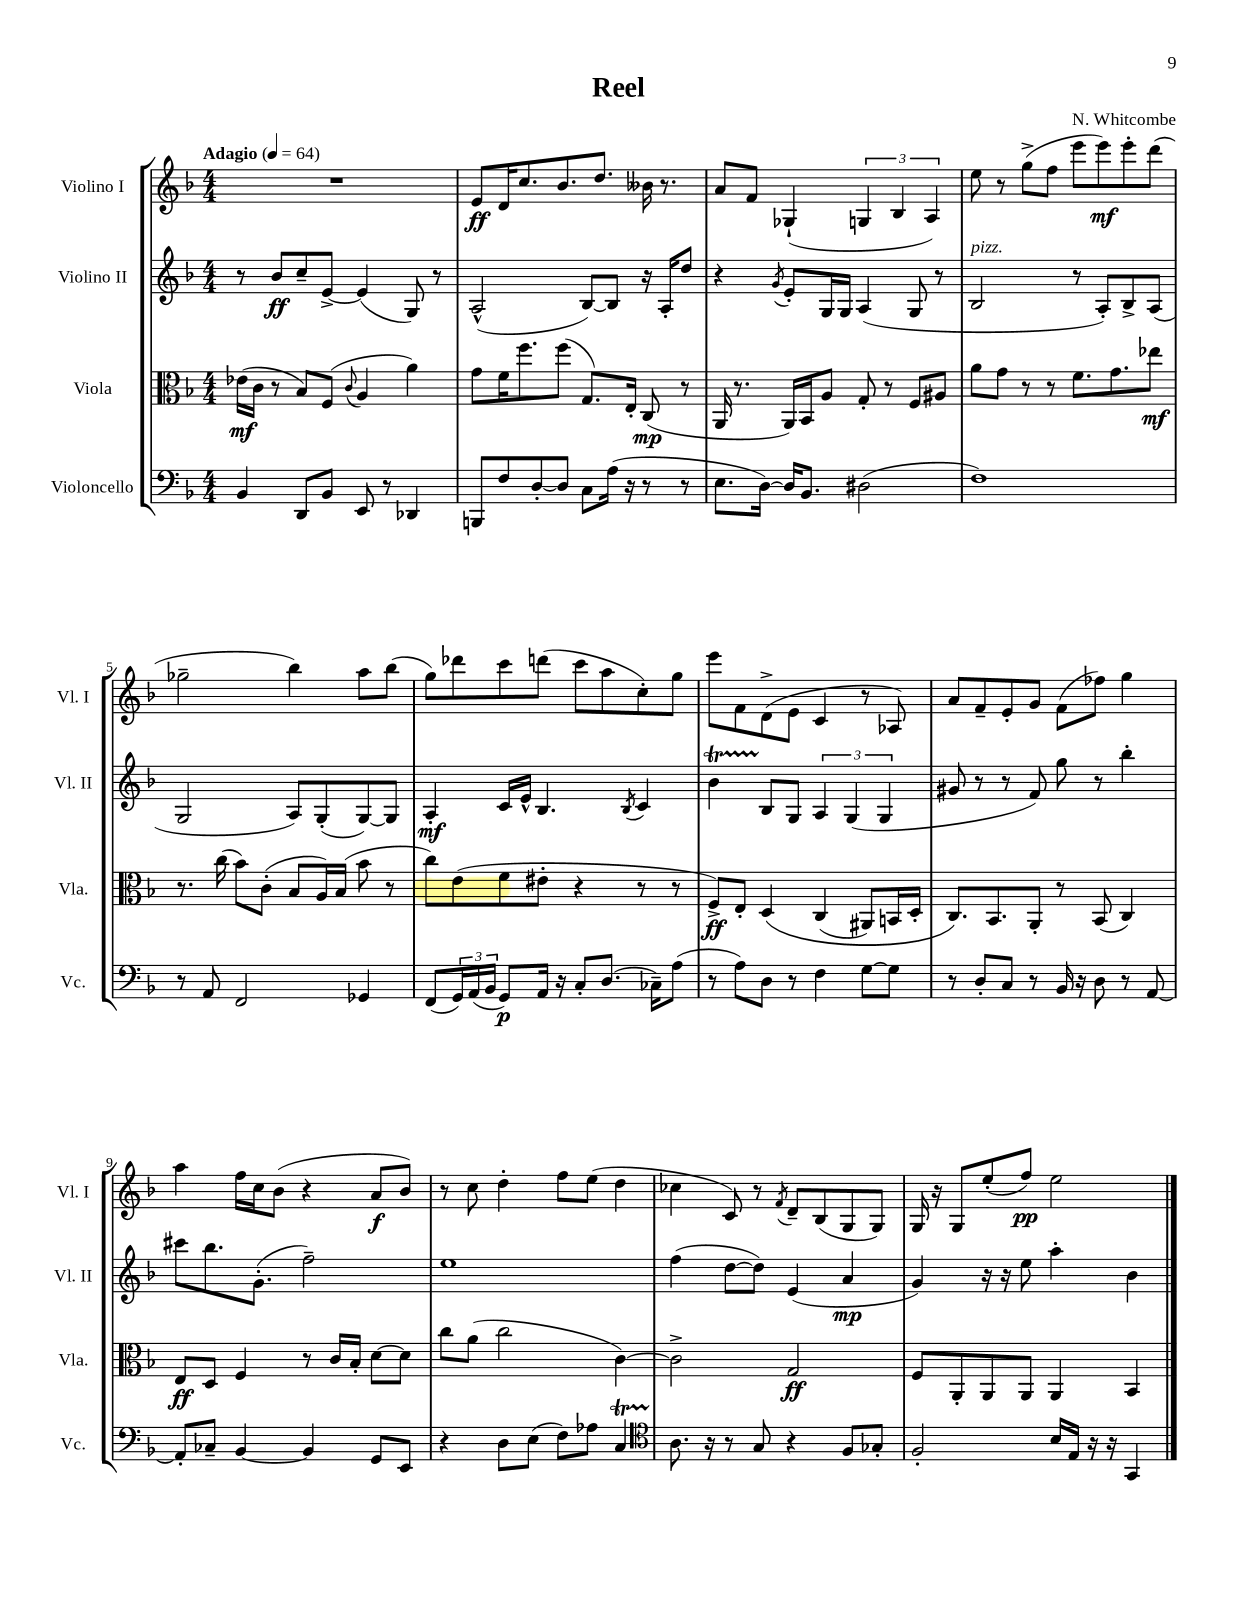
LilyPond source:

\header { title = "Reel" composer = "N. Whitcombe" }
<<
\new StaffGroup <<
\new Staff = "s0" \with { instrumentName = "Violino I" shortInstrumentName = "Vl. I" } {
    \clef treble \key f \major \numericTimeSignature \time 4/4 \tempo "Adagio" 4 = 64
    R1 |
    e'8\ff d'16 c''8. bes'8. d''8. beses'16 r8. |
    a'8 f'8 ges4-!( \tuplet 3/2 { g4 bes4 a4) } |
    e''8 r8 g''8->( f''8 e'''8 e'''8\mf) e'''8-. d'''8( |
    ges''2-- bes''4) a''8 bes''8( |
    g''8) des'''8 c'''8 d'''8( c'''8 a''8 c''8-.) g''8 |
    e'''8 f'8 d'8->( e'8 c'4 r8 aes8) |
    a'8 f'8-- e'8-. g'8 f'8( fes''8) g''4 |
    a''4 f''16 c''16 bes'8( r4 a'8\f bes'8) |
    r8 c''8 d''4-. f''8 e''8( d''4 |
    ces''4 c'8) r8 \acciaccatura { f'8 } d'8-- bes8( g8 g8) |
    g16 r16 g8 e''8-.( f''8\pp) e''2 \bar "|." |
}
\new Staff = "s1" \with { instrumentName = "Violino II" shortInstrumentName = "Vl. II" } {
    \clef treble \key f \major \numericTimeSignature \time 4/4
    r8 bes'8\ff c''8-- e'8~-> e'4( g8) r8 |
    a2-^( bes8~) bes8 r16 a16-. d''8 |
    r4 \acciaccatura { g'8 } e'8-. g16 g16 a4( g8 r8 |
    bes2^\markup { \italic "pizz." } r8 a8-.) bes8-> a8( |
    g2 a8) g8-.( g8~) g8 |
    a4-.\mf c'16 e'16-^ bes4. \acciaccatura { bes8 } c'4 |
    bes'4\startTrillSpan bes8\stopTrillSpan g8 \tuplet 3/2 { a4 g4( g4 } |
    gis'8 r8 r8 f'8) g''8 r8 bes''4-. |
    cis'''8 bes''8. g'8.-.( f''2--) |
    e''1 |
    f''4( d''8~ d''8) e'4( a'4\mp |
    g'4) r16 r16 e''8 a''4-. bes'4 \bar "|." |
}
\new Staff = "s2" \with { instrumentName = "Viola" shortInstrumentName = "Vla." } {
    \clef alto \key f \major \numericTimeSignature \time 4/4
    ees'16\mf( c'16 r8 bes8) f8( \appoggiatura { c'8 } a4 a'4) |
    g'8 f'16 f''8. f''8( g8.) e16-. c8\mp( r8 |
    a,16 r8. a,16) bes,16 a8 g8-. r8 f8 ais8 |
    a'8 g'8 r8 r8 f'8. g'8. ees''8\mf |
    r8. c''16( bes'8) c'8-.( bes8 a16) bes16( bes'8 r8 |
    c''8) e'8( f'8 eis'8-. r4 r8 r8 |
    f8->\ff) e8-. d4\( c4( ais,8) b,16 d16-. |
    c8.\) bes,8. a,8-. r8 bes,8( c4) |
    e8\ff d8 f4 r8 c'16 bes16-. d'8~ d'8 |
    c''8 a'8( c''2 c'4~) |
    c'2-> g2\ff |
    f8 a,8-. a,8 a,8 a,4 bes,4 \bar "|." |
}
\new Staff = "s3" \with { instrumentName = "Violoncello" shortInstrumentName = "Vc." } {
    \clef bass \key f \major \numericTimeSignature \time 4/4
    bes,4 d,8 bes,8 e,8 r8 des,4 |
    b,,8 f8 d8~-. d8 c8 a16( r16 r8 r8 |
    e8. d16~) d16 bes,8. dis2( |
    f1) |
    r8 a,8 f,2 ges,4 |
    f,8( \tuplet 3/2 { g,16) a,16( bes,16 } g,8\p) a,16 r16 c8-. d8.( ces16--) a8( |
    r8 a8) d8 r8 f4 g8~ g8 |
    r8 d8-. c8 r8 bes,16 r16 d8 r8 a,8~ |
    a,8-. ces8-- bes,4~ bes,4 g,8 e,8 |
    r4 d8 e8( f8) aes8 c4\startTrillSpan |
    \clef tenor a8.\stopTrillSpan r16 r8 g8 r4 f8 ges8-. |
    f2-. bes16 e16 r16 r16 g,4 \bar "|." |
}
>>
>>
